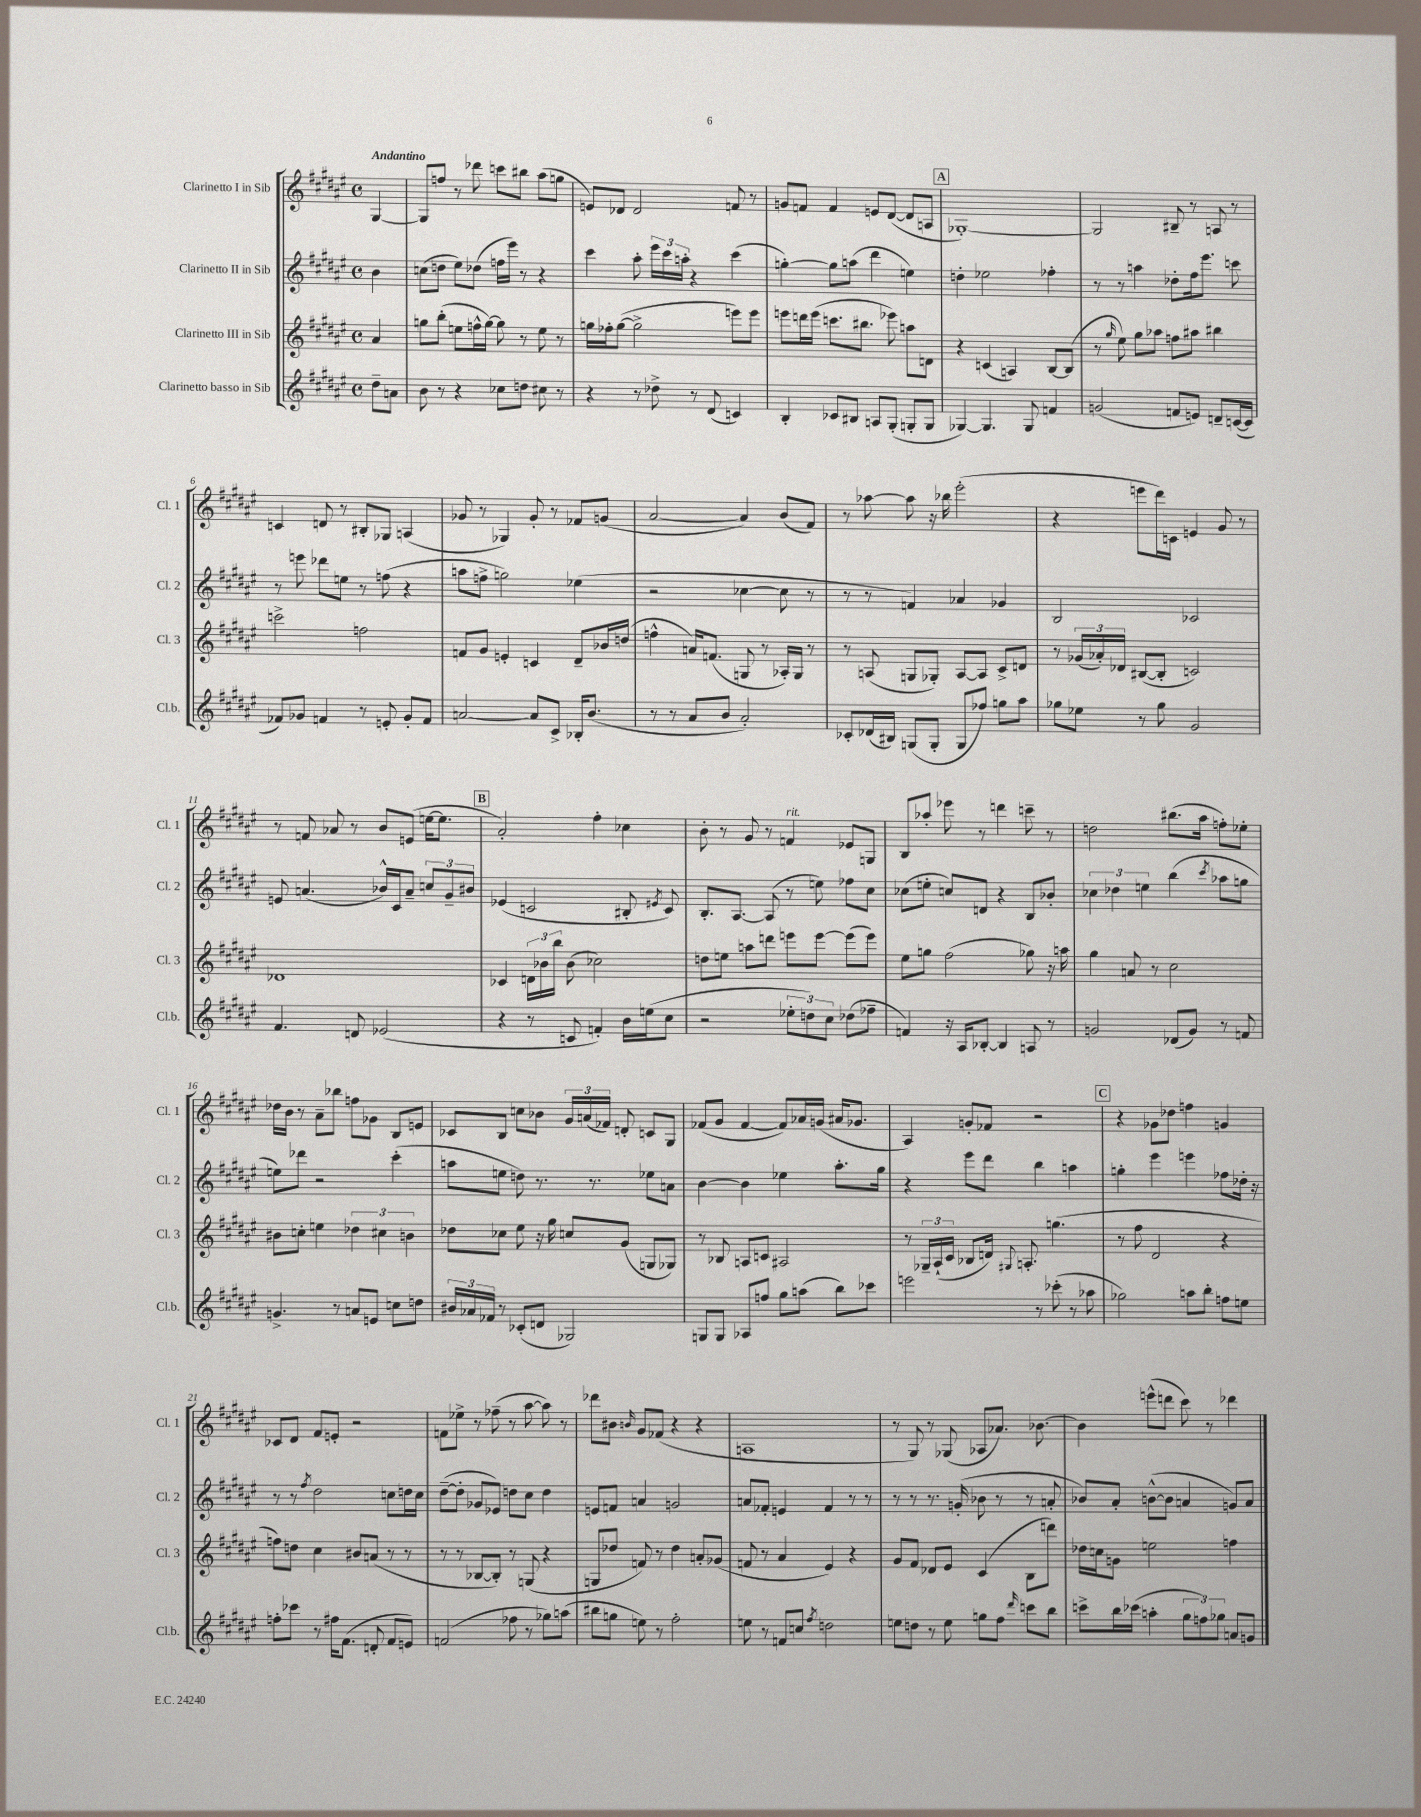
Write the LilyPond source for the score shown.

<<
\new StaffGroup <<
\new Staff = "s0" \with { instrumentName = "Clarinetto I in Sib" shortInstrumentName = "Cl. 1" } {
    \clef treble \key fis \major \defaultTimeSignature \time 4/4 \partial 4 \tempo "Andantino"
    \autoBeamOff gis4~ |
    gis8[ f''8] r8 des'''8 c'''8[ bis''8] ais''8[( g''8] |
    e'8[) des'8] des'2 f'8 r8 |
    g'8[ f'8] f'4 e'8[ dis'8]~( dis'8[ a8] |
    \mark \markup { \box "A" } ges1~-.) |
    ges2 bis8-- r8 a8 r8 |
    c'4 d'8 r8 bis8[-. ges8] a4( |
    ges'8 r8 ges4) ges'8-. r8 fes'8[ g'8]( |
    ais'2~ ais'4) b'8[( fis'8]) |
    r8 aes''8~ aes''8 r16 bes''16 eis'''2-.( |
    r4 e'''8[ dis'''16) c'16] e'4 gis'8 r8 |
    r8 f'8 aes'8 r8 b'8[ e'8]( e''16[~ e''8.] |
    \mark \markup { \box "B" } ais'2-.) fis''4-. ces''4 |
    b'8-. r8 gis'8 r8 f'4^\markup { \italic "rit." } ees'8[ g8] |
    b8[ aes''8]-. ees'''8 r8 d'''4 c'''8-- r8 |
    d''2 bis''8.[( ais''16] f''8[-.) ees''8]-. |
    des''16[ b'16] r8 ais'8[-- bes''8] f''8[ ges'8] b8[ e'8] |
    ces'8[ b8] c''8[ bes'8] \tuplet 3/2 { gis'16[ a'16( fes'16]) } d'8-. c'8[ gis8] |
    fes'8[( gis'8] fes'4~ fes'8[) aes'16 g'16]( ais'16[ ges'8.] |
    ais4) g'8[-. fes'8] r2 |
    \mark \markup { \box "C" } r4 ges'8[ des''8] f''4 g'4 |
    ces'8[ dis'8] fis'8[ e'8]-. r2 |
    f'8[ ees''8]-> r8 fes''8--( r8 ais''8~ ais''8) r8 |
    des'''8[ bis'8] \grace { b'16 } gis'8[ fes'8]( r4 r4 |
    a1 |
    r8 gis8) r8 ges8( aes8[ aes'8.]) bes'8.~ |
    bes'4 e'''8[-^( d'''8] cis'''8) r8 des'''4 \bar "|." |
}
\new Staff = "s1" \with { instrumentName = "Clarinetto II in Sib" shortInstrumentName = "Cl. 2" } {
    \clef treble \key fis \major \defaultTimeSignature \time 4/4 \partial 4
    \autoBeamOff b'4 |
    c''8[( d''8] eis''8[) des''8]( f''16[ eis'''16]) r8 r4 |
    cis'''4 ais''8-. \tuplet 3/2 { eis'''16[ cis'''16 a''16]-. } r4 cis'''4( |
    g''4~-.) g''8[ a''8]( dis'''4 e''4) |
    \mark \markup { \box "A" } d''4-. ees''2 fes''4-. |
    r8 r8 a''4 des''8[-. fis''16 eis'''8.] c'''8 |
    r8 e'''8 des'''8[ e''8] r8 f''8( r4 |
    a''8[ f''8]-> g''2) ees''4( |
    r2 ces''4~ ces''8 r8 |
    r8 r8 f'4) aes'4 ges'4 |
    b2 ces'2 |
    e'8 a'4.( bes'16[-^) cis'16 a'8]-- \tuplet 3/2 { c''8[ gis'8-- bis'8] } |
    \mark \markup { \box "B" } ees'4( c'2 bis8-. \acciaccatura { eis'8 } c'8) |
    b8.[-. ais8.]~ ais8( r8 e''8) fes''8[ cis''8] |
    ces''8[( e''8]-. c''8[) d'8] r4 b8[ bes'8]-. |
    \tuplet 3/2 { ces''4 des''4 e''4 } b''4( \acciaccatura { cis'''8 } aes''8[ g''8] |
    e''8[) des'''8] r2 cis'''4-.( |
    a''8[ e''8] d''8) r8. r8. ees''8[ a'8] |
    b'4~ b'4 ees''4 ais''8.[-. gis''16] |
    r4 eis'''8[ dis'''8] b''4 a''4 |
    \mark \markup { \box "C" } g''4-. eis'''4 e'''4 fes''8[ des''16]-. r16 |
    r8 r8 \acciaccatura { fis''8 } dis''2 c''8[ d''16 c''16] |
    dis''8[~--( dis''8]-. ges'8[ ees'8]) d''8[ cis''8] d''4 |
    e'8[ f'8] a'4 g'2 |
    a'8[ fes'8]-. e'4 fes'4 r8 r8 |
    r8 r8 r8. g'16-.( bes'8 r8 r8 a'8-. |
    bes'8[) ais'8]-. b'8[~-^( b'8] a'4 g'8[) a'8] \bar "|." |
}
\new Staff = "s2" \with { instrumentName = "Clarinetto III in Sib" shortInstrumentName = "Cl. 3" } {
    \clef treble \key fis \major \defaultTimeSignature \time 4/4 \partial 4
    \autoBeamOff ais'4 |
    g''8[ b''8]-.( e''8[ f''16-^ g''16]~) g''8 r8 e''8 r8 |
    g''16[ fes''16-. g''8]~( g''2-> e'''8[) e'''8] |
    e'''8[ d'''16 e'''16]( c'''8.[ bis''8.] ees'''8) a''8[ d'8] |
    \mark \markup { \box "A" } r4 c'4( a4) b8[~ b8]( |
    r8 \grace { gis''16 } eis''8) gis''8[ aes''8] f''8[ ais''8] bis''4 |
    c'''2-> f''2 |
    f'8[ gis'8] e'4-. c'4 dis'8[-- bes'16 d''16]( |
    f''4-^ a'16[) f'8.]( g8 r8 aes16[-.) g16] r8 |
    r8 a8( g8[ ges8]-.) a8[~ a8] cis'8[-> d'8] |
    r8 \tuplet 3/2 { ges'16[( aes'16-.) des'16] } bis8[~( bis8]-. c'2) |
    des'1 |
    \mark \markup { \box "B" } ces'4 \tuplet 3/2 { d'16[ bes'16 b''16] } bes'8( ces''2) |
    d''8[ e''8] a''8[ d'''8] e'''8[ e'''8]~ e'''8[( e'''8]) |
    eis''8[ g''8] fis''2( ges''8) r16 a''16 |
    gis''4 a'8 r8 cis''2 |
    bis'8[ c''8]-. e''4 \tuplet 3/2 { des''4 cis''4 b'4 } |
    des''8[ ces''8] eis''8 r16 gis''16 c''8[ gis'8]( g8[ ges8]) |
    r8 bes8 a8[ c'8] ais2 |
    r8 \tuplet 3/2 { ges16[-- ais16-!( cis'16] } bes8[ d'16]) \appoggiatura { gis8 } a8.-. g''4.( |
    \mark \markup { \box "C" } r8 fis''8 dis'2 r4 |
    f''8[) d''8] cis''4 bis'8[ a'8]( r8 r8 |
    r8 r8 bes8[~ bes8]-.) r8 g8( r4 |
    g8[ des''8] f'8) r8 des''4 a'8[-. ges'8]( |
    f'8 r8 ais'4 eis'4) r4 |
    gis'8[ fis'8] des'8[ eis'8] cis'4( b8[ d'''8]) |
    des''16[ c''16 g'8] e''2 f''4 \bar "|." |
}
\new Staff = "s3" \with { instrumentName = "Clarinetto basso in Sib" shortInstrumentName = "Cl.b." } {
    \clef treble \key fis \major \defaultTimeSignature \time 4/4 \partial 4
    \autoBeamOff dis''8[-- a'8] |
    b'8 r8 r4 ces''8[ d''8] cis''8 r8 |
    r4 r8 des''8-> r8 dis'8( c'4) |
    b4-. ces'8[ bis8] a8[ gis8]-.( g8[-. g8] |
    \mark \markup { \box "A" } ges4~) ges4. ges8 f'4 |
    g'2( f'8[ e'8]) d'8[-- c'16~( c'16] |
    fes'8[) ges'8] f'4 r8 e'8-. ges'8[-. f'8] |
    a'2~ a'8[ cis'8]-> bes16[-. b'8.]( |
    r8 r8 ais'8[ b'8] ais'2-.) |
    ces'8[-. des'16( bis16]) g8[( g8]-. g8[ fes''8]) g''8[ ais''8] |
    ges''8[ ees''8] r8 ges''8 gis'2 |
    fis'4. d'8 ees'2( |
    \mark \markup { \box "B" } r4 r8 c'8 f'4-.) b'16[ e''16( cis''8] |
    r2 \tuplet 3/2 { ees''8[-. d''8) cis''8] } des''8[( fes''8]-- |
    f'4) r16 ais16[ bes8]~-. bes4 a8 r8 |
    g'2 des'8[( g'8]) r8 f'8 |
    g'4.-> r8 a'8[ e'8] c''8[ d''8] |
    \tuplet 3/2 { bis'16[ aes'16 fes'16] } r8 ces'8[-.( d'8] ges2) |
    g8[ g8] aes8[ f''8] gis''8[ a''8]( b''8[) ces'''8] |
    e'''2 r8 ces'''8-.( r8 aes''8 |
    \mark \markup { \box "C" } ges''2) a''8[ b''8]-. f''8[ e''8] |
    f''8[-. ces'''8] r8 fis''16[ fis'8.]( d'8-. fis'8[ e'8]) |
    f'2( fes''8 r8 ges''8[) a''8]( |
    bis''8[ g''8] e''8) r8 fis''2-. |
    e''8 r8 f'8[ c''8] \acciaccatura { fis''8 } d''2 |
    e''8[ d''8] r8 e''8 g''8[ fis''8] \grace { dis'''16 } c'''8[ b''8] |
    c'''8[-> b''16 ces'''16]( a''4-. \tuplet 3/2 { gis''8[ f''8) ges''8] } a'8[ g'8] \bar "|." |
}
>>
>>
